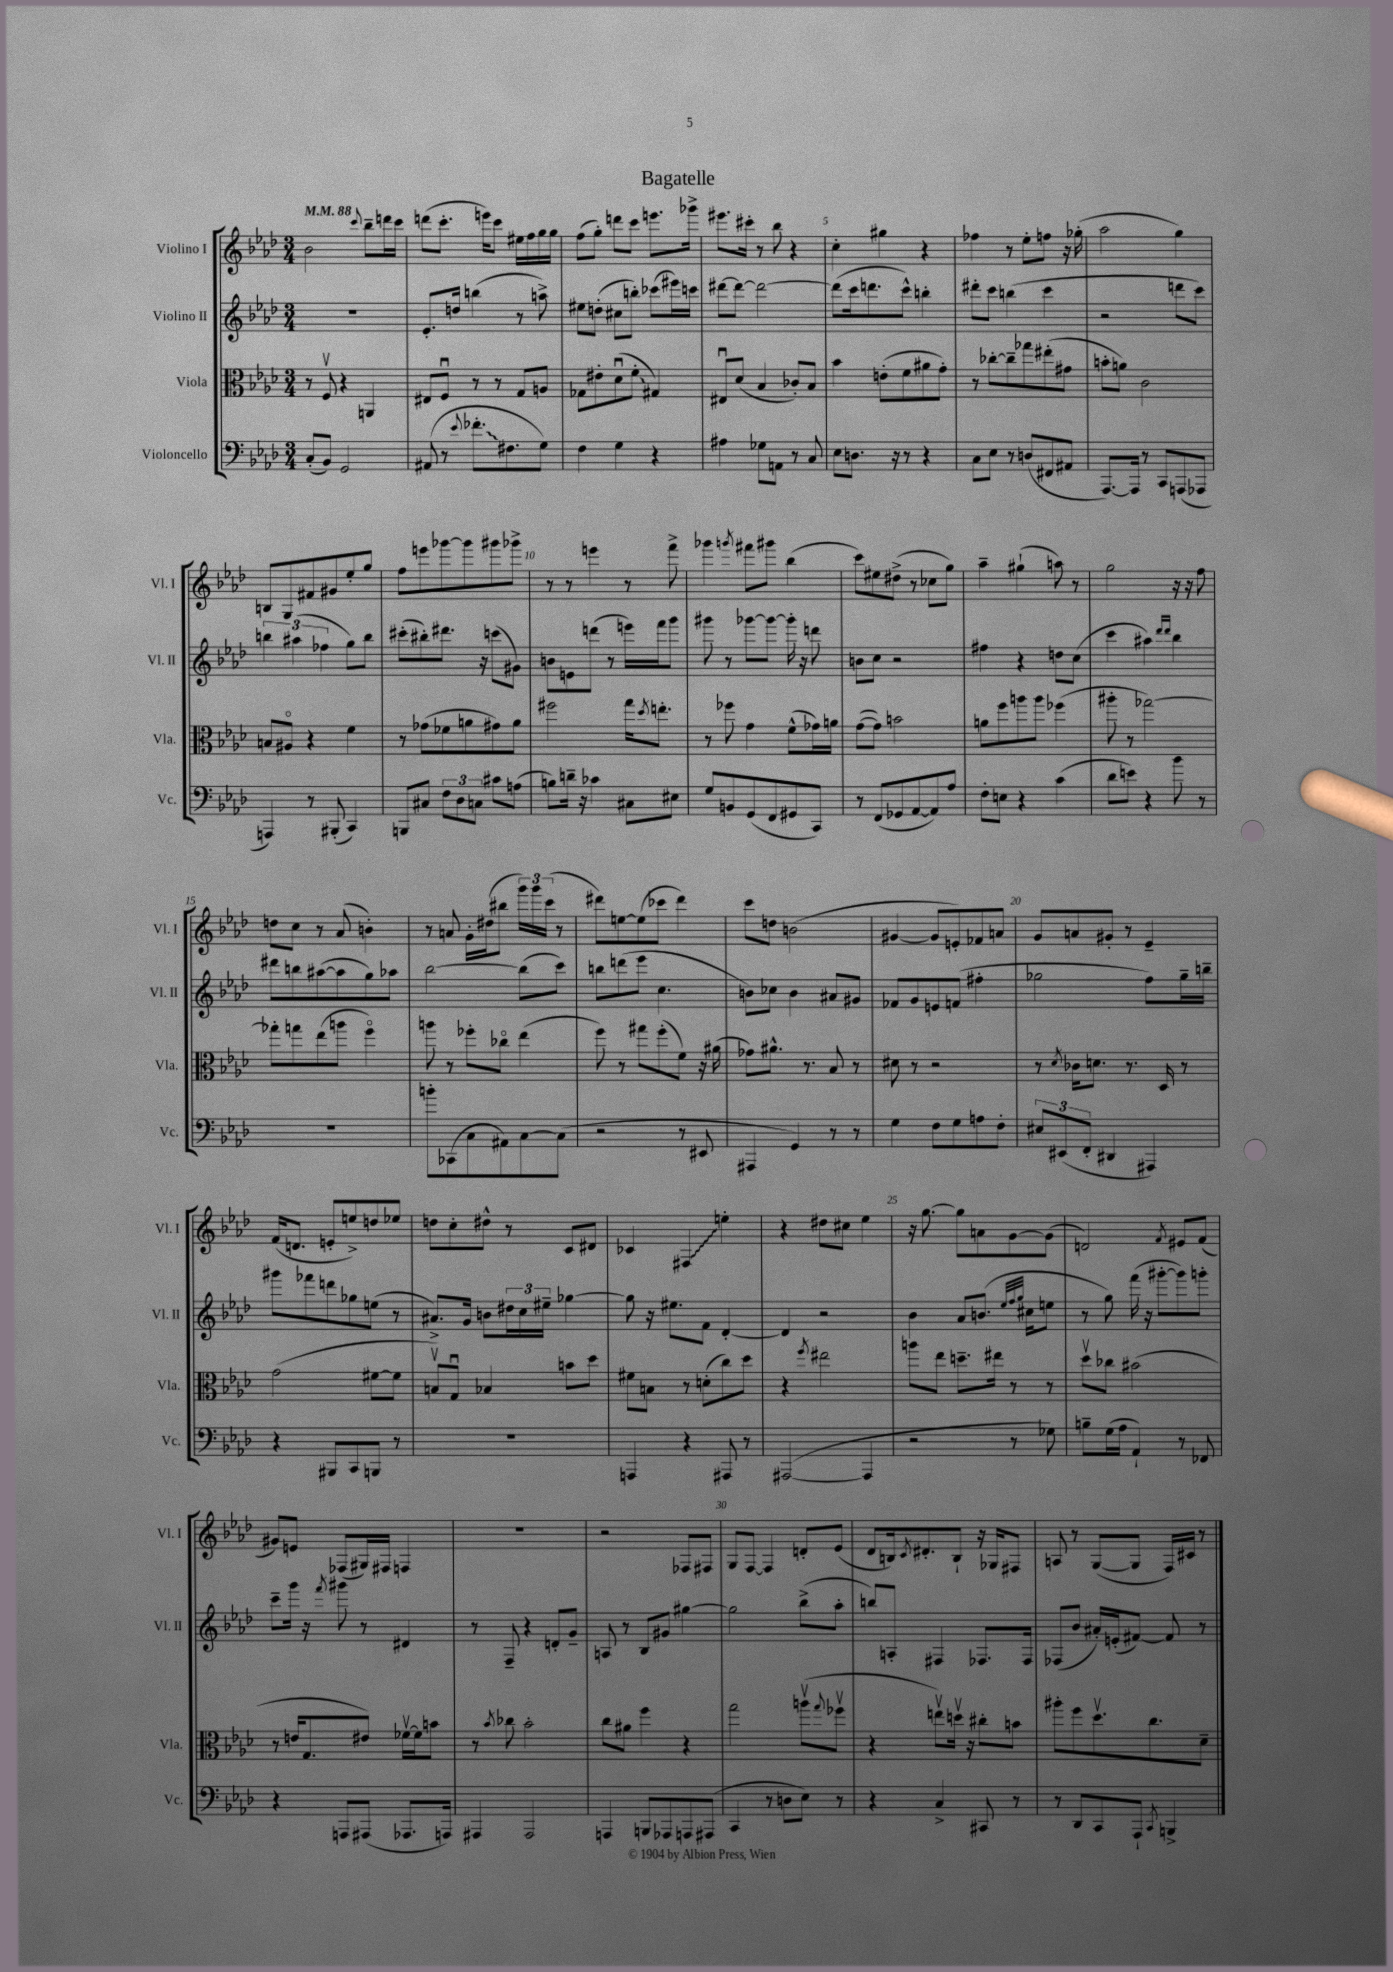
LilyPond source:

\header { title = "Bagatelle" }
<<
\new StaffGroup <<
\new Staff = "s0" \with { instrumentName = "Violino I" shortInstrumentName = "Vl. I" } {
    \clef treble \key aes \major \numericTimeSignature \time 3/4 \tempo 4 = 88
    bes'2 \appoggiatura { c'''8 } bes''8-- d'''16 c'''16 |
    d'''8( c'''8.-. e'''16) c'''8 eis''16 f''16 g''16 g''16 |
    f''8( g''8-.) d'''8 c'''8 e'''8. ges'''16-> |
    eis'''8. cis'''16-. r8 bes''8 r4 |
    c''4-. gis''4 r4 |
    fes''4 r8 ees''8-. f''8 r16 ges''16-.( |
    aes''2 g''4) |
    b8 g8 fis'8 gis'8 ees''8-. g''8 |
    f''8 e'''8 ges'''8~ ges'''8 gis'''8 ges'''8-> |
    r8 r8 e'''4 r8 f'''8-> |
    ges'''4 \acciaccatura { g'''8 } fis'''8 gis'''8 bes''4( |
    c'''8) eis''8 dis''8->( r8 ces''8 g''8) |
    aes''4-- gis''4-!( a''8) r8 |
    g''2 r16 r16 f''8 |
    d''8 c''8 r8 aes'8( b'4-.) |
    r8 a'8 g'16-. dis''16( bis''8 \tuplet 3/2 { g'''16) g'''16 c'''16( } r8 |
    dis'''8) e''8~ e''8( ces'''8 dis'''4) |
    c'''8 d''8 b'2( |
    gis'4~ gis'8 e'8-.) fes'8 a'8 |
    g'8 a'8 gis'8-. r8 ees'4-- |
    f'16( d'8. e'8-. e''8->) d''8 ees''8 |
    d''8 c''8-. dis''8-^ r8 c'8 dis'8 |
    ces'4 \once \override Glissando.style = #'zigzag fis4\glissando e''4-. |
    r4 dis''8 cis''8 ees''4 |
    r16 g''8.~ g''8 a'8 g'8~ g'8( |
    d'2) \acciaccatura { f'8 } eis'8 f'8( |
    gis'8) e'8 fes8( gis16) fis16 f4 |
    R2. |
    r2 fes8 fis8 |
    g8 f8~ f4 d'8-. ees'8( |
    des'8 b16) \acciaccatura { c'8 } dis'8.-. b8-! r16 ges16 fis8 |
    a8 r8 g8~( g8 f16) cis'16 r8 \bar "|." |
}
\new Staff = "s1" \with { instrumentName = "Violino II" shortInstrumentName = "Vl. II" } {
    \clef treble \key aes \major \numericTimeSignature \time 3/4
    R2. |
    ees'8.-. d''16 b''4( r8 a''8->) |
    eis''8 d''8-.( cis''8 b''8-.) ces'''8( eis'''16) c'''16 |
    dis'''8~ dis'''8~ dis'''2~ |
    dis'''8( c'''16 d'''8. c'''8-^) b''4-. |
    dis'''8-. c'''8 b''4( c'''4 |
    r2 d'''8 c'''8) |
    \tuplet 3/2 { b''4 ais''4( fes''4 } g''8) b''8 |
    cis'''8-.( bis''8-.) dis'''8. r16 c'''8( gis'8) |
    b'8 e'8 d'''8( r8 e'''16) f'''16 g'''8 |
    gis'''8 r8 ges'''8~ ges'''8~ ges'''16-. r16 d'''8 |
    b'8 c''8 r2 |
    fis''4 r4 d''8 c''8( |
    c'''4 ais''4) \grace { des'''16 des'''16 } bes''4 |
    dis'''8 b''8 ais''8~( ais''8 g''8) aes''8 |
    bes''2~ bes''8( c'''8) |
    b''8 d'''8( ees'''8 c''4. |
    b'8) ces''8 b'4 ais'8 gis'8 |
    fes'8 g'8 e'8 f'8( fis''4-. |
    ges''2 f''8) ges''16-- b''16-- |
    gis'''8 fes'''8 d'''8 ges''8 e''8( r8 |
    ais'8.->) g'16 b'8 \tuplet 3/2 { dis''16 c''16 eis''16-- } ges''4~ |
    ges''8 r16 eis''8. f'8 des'4~-. |
    des'4 r2 |
    bes'4 aes'8 b'8.( \grace { ees''32 f''32 g''32 } cis''16 e''8 |
    r8 g''8) f'''16( r16 gis'''8~-. gis'''8) g'''8-. |
    c'''8-- g'''16 r16 \acciaccatura { f'''8 } gis'''8 r8 dis'4 |
    r8 f8-- r4 d'8-. g'8-- |
    a8 r8 bes8 gis'8 gis''4~ |
    gis''2 bes''8->( aes''8-. |
    b''8) a8-. fis4 fes8. fes16 |
    fes8( bes'8 ais'16-.) e'16-.( fis'8~) fis'8 r8 \bar "|." |
}
\new Staff = "s2" \with { instrumentName = "Viola" shortInstrumentName = "Vla." } {
    \clef alto \key aes \major \numericTimeSignature \time 3/4
    r8 f8\upbow r4 a,4 |
    eis8 f8\downbow r8 r8 g8 a8 |
    ges8 eis'8-. des'8\downbow( \once \override Glissando.style = #'zigzag f'8-.\glissando gis4) |
    eis8\downbow des'8( bes4 ces'8-.) bes8 |
    bes'4 e'8-.( f'8 ais'8 g'8-.) |
    r8 ces''8~-. ces''8-- ges''8 eis''8-.( gis'8 |
    b'8-. a'8) c'2 |
    b8 ais8\flageolet r4 f'4 |
    r8 ges'8( fes'8 a'8 gis'8) a'8 |
    fis''2 g''16 \acciaccatura { des''8 } e''8.-. |
    r8 fes''8 g'4 f'8-^( ges'16) a'16 |
    g'8~( g'8) b'2 |
    a'8 f''8 a''8 a''8 fes''4( |
    ais''8-. r8 ges''2~) |
    ges''8-. g''8 ees''8( a''8 f''4\flageolet) |
    a''8 r8 fes''8-. ces''8\flageolet ees''4( |
    f''8) r8 gis''8 f''8-.( f'8) r16 ais'16( |
    ges'8) ais'8.-^ r8. bes8 r8 |
    dis'8 r8 r2 |
    r8 \acciaccatura { des'8 } ces'16 d'8. r8. des16 r8 |
    g'2( fis'8~ fis'8 |
    b8\upbow) g8\downbow bes4 b'8 des''8 |
    fis'8 b8 r8 d'8-.( c''8) des''8 |
    r4 \acciaccatura { f''8 } eis''2 |
    a''8 ees''8 d''8.-- eis''16 r8 r8 |
    des''8\upbow ces''8 bis'2( |
    r8 e'16 g8. eis'8) fes'16~\upbow fes'16 b'8 |
    r8 \acciaccatura { bes'8 } ces''8 bes'2-. |
    c''8 ais'8 f''4 r4 |
    g''2 a''8\upbow( \appoggiatura { g''8 } fes''8\upbow |
    r4 e''8\upbow) d''16\upbow r16 cis''8-. b'8 |
    ais''8-. f''8 des''8.\upbow c''8. des'8-- \bar "|." |
}
\new Staff = "s3" \with { instrumentName = "Violoncello" shortInstrumentName = "Vc." } {
    \clef bass \key aes \major \numericTimeSignature \time 3/4
    c8-.( bes,8) g,2 |
    ais,8( r8 \appoggiatura { ees'8 } \once \override Glissando.style = #'zigzag fes'8.-.\glissando fis8. g8) |
    f4 g4 r4 |
    ais4 ges8 a,8 r8 c8 |
    ees8 d8. r16 r8 r4 |
    c8 ees8 r8 d8( fis,8 ais,8 |
    aes,,8.~) aes,,16 r8 c,8 a,,8( aes,,8 |
    a,,4) r8 bis,,8-.( c,4) |
    b,,8 cis8 \tuplet 3/2 { f8 des8 c8 } cis'8 a8( |
    b8) d'16-- r16 ces'4 cis8 eis8 |
    g8 b,8 g,8( f,8 gis,8 c,8) |
    r8 f,8( ges,8 aes,8~ aes,8) aes8 |
    f8-. e8 r4 c'4( |
    des'8 e'8) r4 bes'8 r8 |
    R2. |
    b'8-. ces,8( c8 ais,8) c8~ c8( |
    r2 r8 eis,8 |
    ais,,4 g,4) r8 r8 |
    g4 f8 g8 a8 f8-. |
    \tuplet 3/2 { eis8 eis,8( f,8-. } dis,4 ais,,4) |
    r4 bis,,8 c,8 b,,8 r8 |
    R2. |
    a,,4 r4 ais,,8 r8 |
    ais,,2~( ais,,4 |
    r2 r8 ges8) |
    b8-- g16( aes16 aes,4-!) r8 fes,8 |
    r4 a,,8 ais,,8( aes,,8. a,,16) |
    ais,,4 ais,,2 |
    a,,4 b,,8 aes,,8 a,,8 ais,,8( |
    c,4 r8 d8 ees8) r8 |
    r4 c4-> cis,8 r8 |
    r8 des,8 c,8 aes,,8-! \acciaccatura { c,8 } b,,4-> \bar "|." |
}
>>
>>
\layout { \context { \Score \override BarNumber.break-visibility = ##(#f #t #t) barNumberVisibility = #(every-nth-bar-number-visible 5) } }
